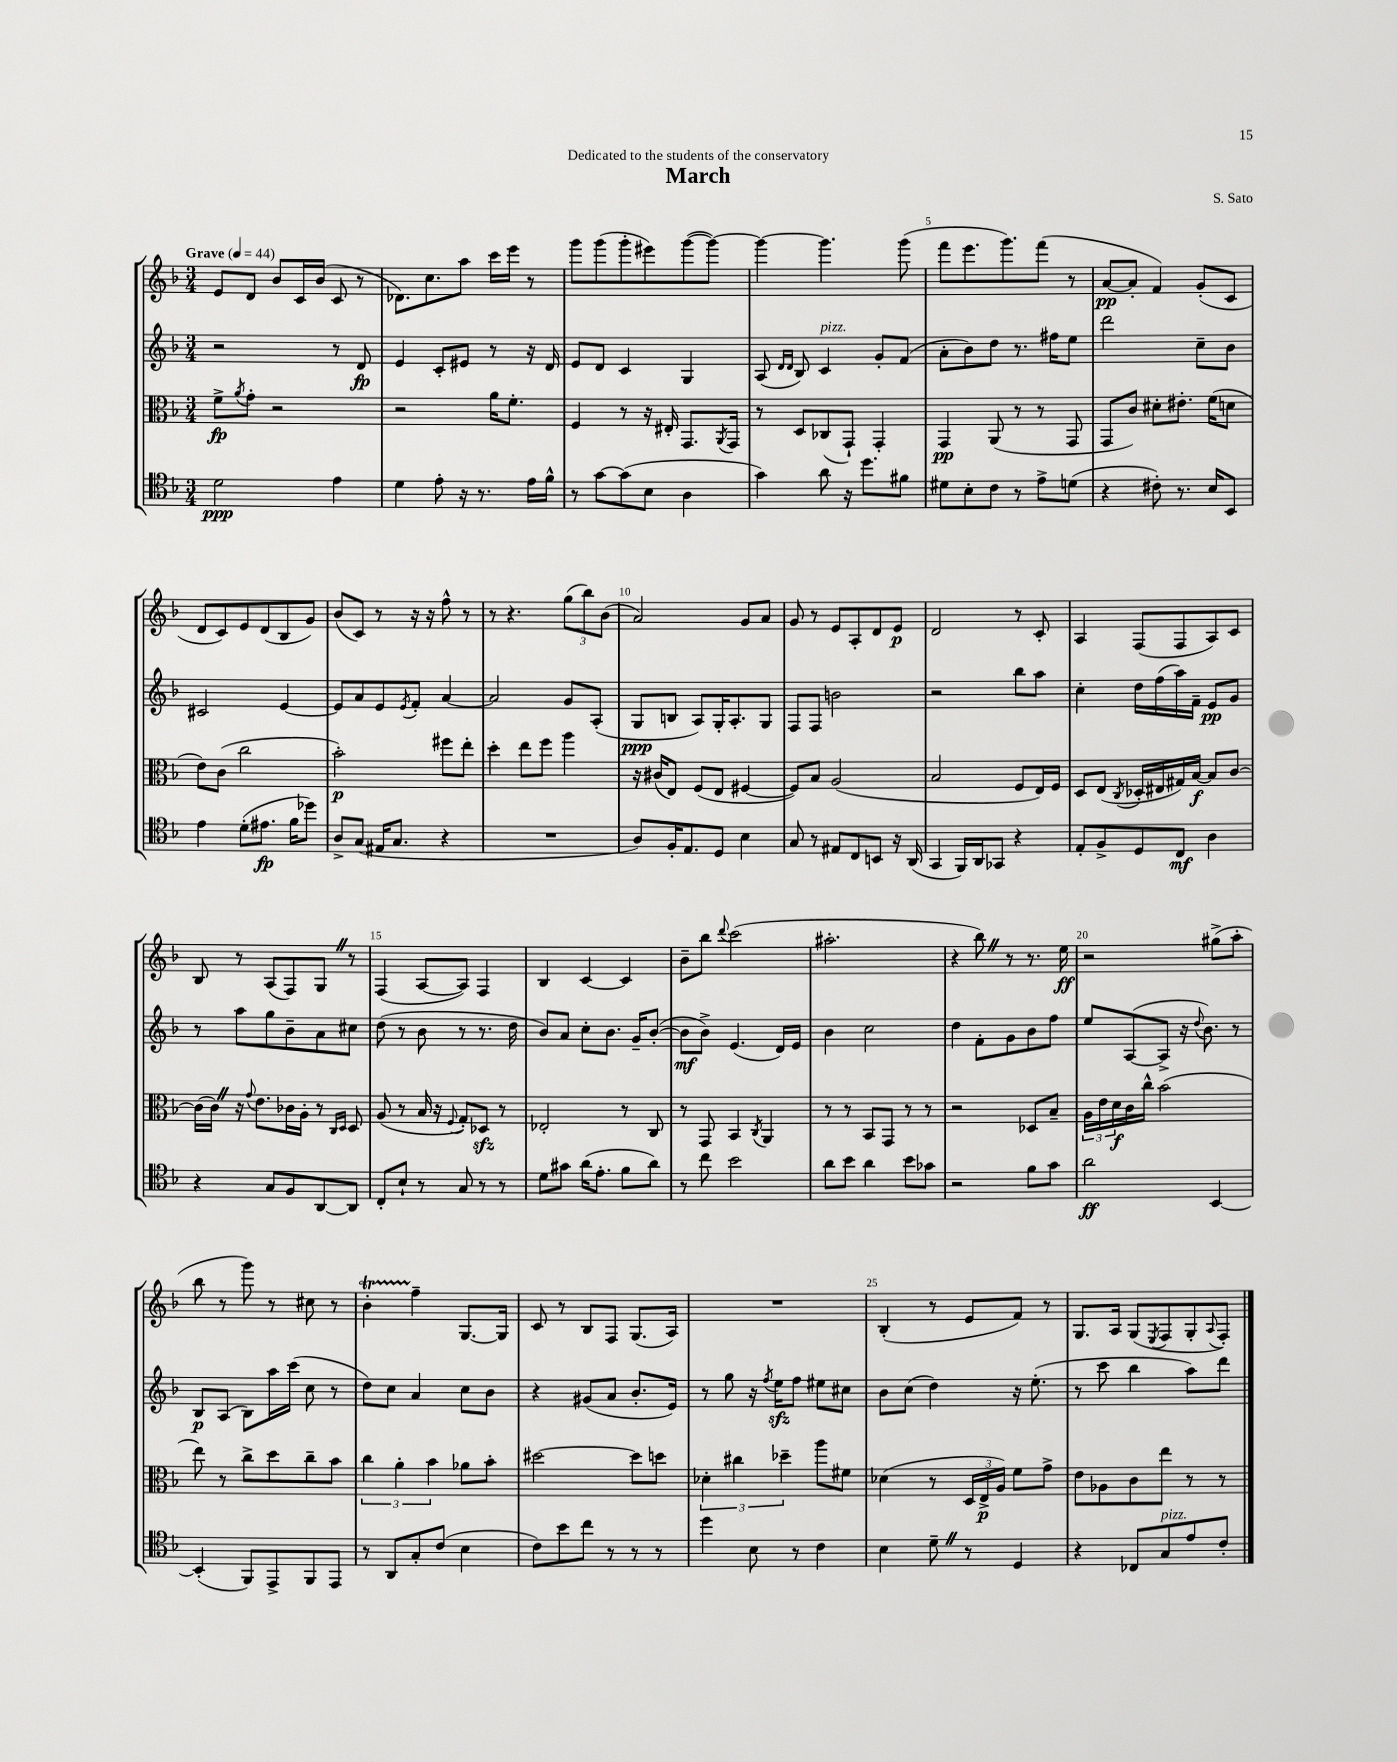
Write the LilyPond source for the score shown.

\header { title = "March" composer = "S. Sato" dedication = "Dedicated to the students of the conservatory" }
<<
\new StaffGroup <<
\new Staff = "s0" {
    \clef treble \key f \major \numericTimeSignature \time 3/4 \tempo "Grave" 4 = 44
    e'8 d'8 bes'8 c'16 bes'16( c'8 r8 |
    des'8.) c''8. a''8 c'''16 e'''16 r8 |
    g'''8 g'''8( g'''8-. eis'''8) g'''8~( g'''8~) |
    g'''4~ g'''4. g'''8( |
    f'''8 e'''8. g'''8.) f'''8( r8 |
    a'8~\pp a'8-. f'4) g'8-.( c'8 |
    d'8 c'8) e'8 d'8( bes8 g'8) |
    bes'8( c'8) r8 r16 r16 f''8-^ r8 |
    r8 r4. \tuplet 3/2 { g''8( bes''8) bes'8( } |
    a'2) g'8 a'8 |
    g'8 r8 e'8 a8-. d'8 e'8\p |
    d'2 r8 c'8-. |
    a4 f8( f8 a8) c'8 |
    bes8 r8 a8( f8) g8 \once \override BreathingSign.text = \markup { \musicglyph "scripts.caesura.straight" } \breathe r8 |
    f4( a8~ a8) f4 |
    bes4 c'4~ c'4 |
    bes'8-- bes''8 \appoggiatura { d'''8 } c'''2( |
    ais''2.-. |
    r4 bes''8) \once \override BreathingSign.text = \markup { \musicglyph "scripts.caesura.straight" } \breathe r8 r8. e''16\ff |
    r2 gis''8->( a''8-. |
    bes''8 r8 g'''8) r8 cis''8 r8 |
    bes'4-.\startTrillSpan f''4--\stopTrillSpan g8.~ g16 |
    c'8 r8 bes8 f8 g8.( a16) |
    R2. |
    bes4-.( r8 e'8 f'8) r8 |
    g8. a16 g8( \acciaccatura { e8 } f8 g8-. \appoggiatura { a8 } f8-.) \bar "|." |
}
\new Staff = "s1" {
    \clef treble \key f \major \numericTimeSignature \time 3/4
    r2 r8 d'8\fp |
    e'4 c'8-. eis'8 r8 r16 d'16 |
    e'8 d'8 c'4 g4 |
    a8( \grace { d'16 d'16 } bes8) c'4^\markup { \italic "pizz." } g'8-. f'8( |
    a'8-. bes'8) d''8 r8. fis''16 e''8 |
    d'''2 c''8-- bes'8 |
    cis'2 e'4~ |
    e'8 a'8 e'8 \acciaccatura { e'8 } f'8-. a'4~ |
    a'2 g'8 a8-.( |
    g8\ppp b8 a8) g16-. a8.-. g8 |
    f8 f8 b'2 |
    r2 bes''8 a''8 |
    c''4-. d''16 f''16( a''16) f'16-- e'8\pp g'8 |
    r8 a''8 g''8 bes'8-- a'8 cis''8 |
    d''8( r8 bes'8 r8 r8. d''16 |
    bes'8) a'8 c''8-. bes'8. g'16-- bes'8~-.( |
    bes'8\mf bes'8->) e'4.( d'16) e'16 |
    bes'4 c''2 |
    d''4 f'8-. g'8 bes'8 f''8 |
    e''8 a8~( a8-> r16 \appoggiatura { d''8 } bes'8.) r8 |
    bes8\p a8( bes8) a''16 c'''16( c''8 r8 |
    d''8) c''8 a'4 c''8 bes'8 |
    r4 gis'8( a'8 bes'8.-. e'16) |
    r8 g''8 r16 \acciaccatura { f''8 } e''16\sfz f''8 eis''8 cis''8 |
    bes'8 c''8( d''4) r16 e''8.-.( |
    r8 c'''8 bes''4 a''8) d'''8 \bar "|." |
}
\new Staff = "s2" {
    \clef alto \key f \major \numericTimeSignature \time 3/4
    f'8->\fp \acciaccatura { a'8 } g'8-. r2 |
    r2 a'16 f'8.-. |
    f4 r8 r16 eis16-. g,8. \acciaccatura { a,8 } g,16 |
    r8 d8 ces8( g,8-!) g,4-. |
    g,4\pp a,8( r8 r8 g,8 |
    g,8 c'8) dis'8-. eis'8.-. f'16( d'8 |
    e'8) c'8( c''2 |
    bes'2-.\p) fis''8 e''8-. |
    d''4-. e''8 f''8 a''4 |
    r16 cis'16( e8) f8( e8 fis4~ |
    fis8) bes8 a2( |
    bes2 f8 e16) f16 |
    d8 e8( \acciaccatura { c8 } des16-. eis16 gis16) bes16~\f bes8 c'8~ |
    c'16( c'16) \once \override BreathingSign.text = \markup { \musicglyph "scripts.caesura.straight" } \breathe r16 \appoggiatura { g'8 } e'8. ces'16 a16-. r8 \grace { c16 d16 } d8 |
    a8( r8 bes16 r16 \appoggiatura { f8 } g8-.) des8\sfz r8 |
    ees2-. r8 c8 |
    r8 g,8 bes,4 \acciaccatura { c8 } a,4 |
    r8 r8 bes,8 g,8 r8 r8 |
    r2 des8 bes8-- |
    \tuplet 3/2 { a16 e'16 d'16\f } c'16 c''16-^ bes'2( |
    e''8) r8 c''8-> d''8 c''8-- bes'8 |
    \tuplet 3/2 { c''4 a'4-. bes'4 } aes'8 bes'8-. |
    dis''2~ dis''8 d''8 |
    \tuplet 3/2 { des'4-. cis''4 des''4-- } a''8 fis'8 |
    des'4( r8 \tuplet 3/2 { d16 e16->\p a16) } f'8 g'8-> |
    e'8 aes8 c'8 e''8 r8 r8 \bar "|." |
}
\new Staff = "s3" {
    \clef tenor \key f \major \numericTimeSignature \time 3/4
    d'2\ppp e'4 |
    d'4 e'8-. r16 r8. e'16 f'16-^ |
    r8 g'8~ g'8( bes8 a4 |
    g'4) a'8 r16 d''8. fis'8 |
    dis'8 bes8-. c'8 r8 e'8-> d'8( |
    r4 cis'8-.) r8. bes16 bes,8 |
    e'4 d'8-.( eis'8.\fp f'16 des''8) |
    a8-> g8( eis16 g8. r4 |
    R2. |
    a8) f16-. e8. d8 bes4 |
    g8 r8 eis8 c8 b,8 r16 a,16( |
    g,4 f,16) a,16 ges,8 r4 |
    e8-. f8-> d8 c8\mf a4 |
    r4 g8 f8 a,8~ a,8 |
    c8-. bes8-! r8 g8 r8 r8 |
    d'8 gis'8 a'16( e'8.-. f'8 a'8) |
    r8 c''8 bes'2 |
    a'8 bes'8 a'4 bes'8 ges'8 |
    r2 f'8 g'8 |
    a'2\ff bes,4~ |
    bes,4-.( f,8) e,8-> f,8 e,8 |
    r8 a,8 g8-. c'8( bes4 |
    c'8) bes'8 c''8 r8 r8 r8 |
    d''4 bes8 r8 c'4 |
    bes4 d'8-- \once \override BreathingSign.text = \markup { \musicglyph "scripts.caesura.straight" } \breathe r8 d4 |
    r4 ces8 g8^\markup { \italic "pizz." } e'8 c'8-. \bar "|." |
}
>>
>>
\layout { \context { \Score \override BarNumber.break-visibility = ##(#f #t #t) barNumberVisibility = #(every-nth-bar-number-visible 5) } }
